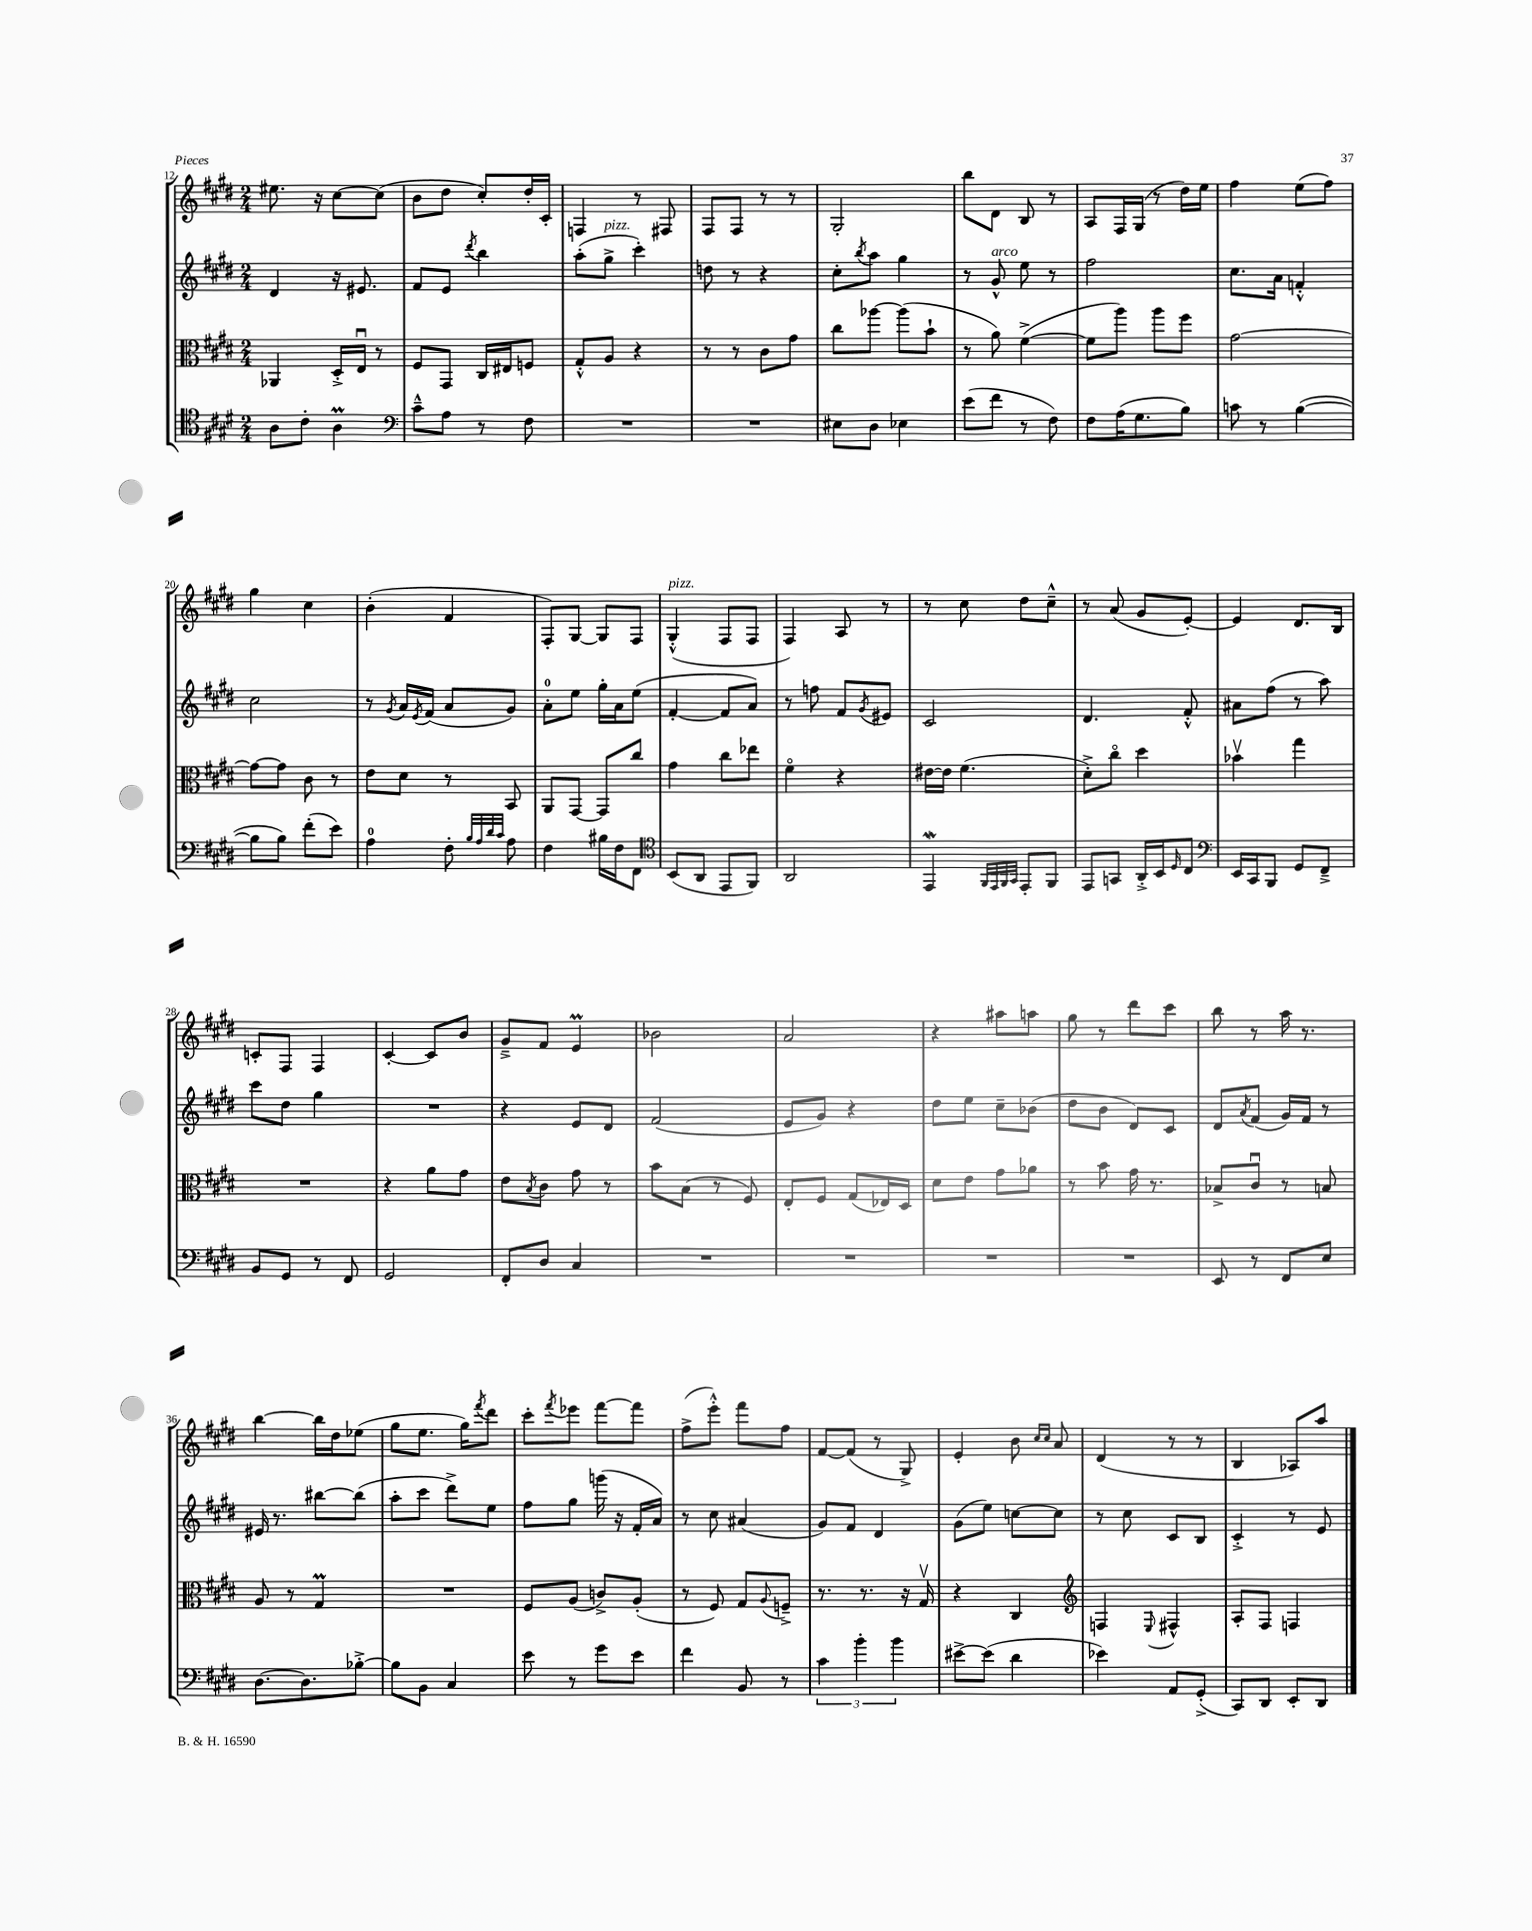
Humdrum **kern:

**kern	**kern	**kern	**kern
*staff4	*staff3	*staff2	*staff1
*clefC4	*clefC3	*clefG2	*clefG2
*k[f#c#g#d#]	*k[f#c#g#d#]	*k[f#c#g#d#]	*k[f#c#g#d#]
*M2/4	*M2/4	*M2/4	*M2/4
8A	4AA-	4d#	8.ee#
8c#'	.	.	.
.	.	.	16r
4A	16D#'^	16r	[8cc#
.	16Eu	8.e#	.
.	8r	.	(8cc#]
=	=	=	=
*clefF4	*	*	*
8c#~^^	8F#	8f#	8b
8A	8GG#	8e	8dd#
.	.	8qddd#	.
8r	16C#	4bb	8cc#')
.	16E#	.	.
8F#	8F	.	16dd#'
.	.	.	16c#'
=	=	=	=
2r	8G#'^^	(8aa'	4F
.	8A	8gg#^	.
.	4r	4ccc#')	8r
.	.	.	8F#
=	=	=	=
2r	8r	8dd	8F#
.	8r	8r	8F#
.	8c#	4r	8r
.	8g#	.	8r
=	=	=	=
8E#	8cc#	8cc#'	2G#'
.	.	8qbb	.
8D#	[8aa-	8aa	.
4E-	(8aa-]	4gg#	.
.	8b`	.	.
=	=	=	=
(8e	8r	8r	8bb
8f#	8a)	8g#^^	8d#
8r	([4f#^	8ee	8B
8F#)	.	8r	8r
=	=	=	=
8F#	8f#]	2ff#	8A
(16A	8aa)	.	16F#
8.G#	.	.	(16G#
.	8aa	.	8r
8B)	8ff#	.	16dd#)
.	.	.	16ee
=	=	=	=
8c	[2g#	8.cc#	4ff#
8r	.	.	.
.	.	16a	.
([4B	.	4f'^^	(8ee
.	.	.	8ff#)
=	=	=	=
8B]	8g#_	2cc#	4gg#
8B)	8g#]	.	.
(8f#'	8c#	.	4cc#
8e)	8r	.	.
=	=	=	=
4A	8e	8r	(4b'
.	.	8qg#	.
.	8d#	16a	.
.	.	8qe	.
.	.	(16f#	.
8F#'	8r	8a	4f#
32qqB	.	.	.
32qqA	.	.	.
32qqd#	.	.	.
32qqc#	.	.	.
8A	8BB	8g#)	.
=	=	=	=
4F#	8AA	8a'	8F#')
.	[8GG#	8ee	[8G#
16B#	8GG#]	16gg#'	8G#]
16F#	.	16a	.
8FF#	8cc#	(8ee	8F#
=	=	=	=
*clefC4	*	*	*
(8BB	4g#	[4f#'	(4G#'^^
8AA	.	.	.
8EE	8cc#	8f#]	8F#
8FF#)	8ee-	8a)	8F#
=	=	=	=
2AA	4f#o	8r	4F#)
.	.	8ff	.
.	4r	8f#	8A
.	.	8qg#	.
.	.	8e#	8r
=	=	=	=
4EE	[16e#	2c#	8r
.	16e#]	.	.
.	(4.f#	.	8cc#
32qqFF#	.	.	.
32qqEE	.	.	.
32qqFF#	.	.	.
32qqGG#	.	.	.
8EE'	.	.	8dd#
8FF#	.	.	8cc#~^^
=	=	=	=
8EE	8d#'^)	4.d#	8r
8GG	8cc#o	.	(8a
16AA'^	4dd#	.	8g#
16BB	.	.	.
16qqD#	.	.	.
8C#	.	8f#'^^	[8e')
=	=	=	=
*clefF4	*	*	*
16EE	4b-v	8a#	4e]
16CC#	.	.	.
8BBB	.	(8ff#	.
8GG#	4gg#	8r	8.d#
8FF#~^	.	8aa)	.
.	.	.	16B
=	=	=	=
8BB	2r	8ccc#	8c'
8GG#	.	8dd#	8F#
8r	.	4gg#	4F#
8FF#	.	.	.
=	=	=	=
2GG#	4r	2r	[4c#'
.	8a	.	8c#]
.	8g#	.	8b
=	=	=	=
8FF#'	8e	4r	8g#~^
.	8qB	.	.
8D#	8c#	.	8f#
4C#	8g#	8e	4e
.	8r	8d#	.
=	=	=	=
2r	8b	(2f#	2b-
.	(8B	.	.
.	8r	.	.
.	8F#)	.	.
=	=	=	=
2r	8E'	8e	2a
.	8F#	8g#)	.
.	(8G#	4r	.
.	16E-)	.	.
.	16D#	.	.
=	=	=	=
2r	8d#	8dd#	4r
.	8e	8ee	.
.	8g#	8cc#~	8aa#
.	8a-	(8b-	8aa
=	=	=	=
2r	8r	8dd#	8gg#
.	8b	8b	8r
.	16g#	8d#)	8ddd#
.	8.r	.	.
.	.	8c#	8ccc#
=	=	=	=
8EE	8B-^	8d#	8bb
.	.	8qa	.
8r	8c#u	(8f#	8r
8FF#	8r	16g#)	16aa
.	.	16f#	8.r
8E	8B	8r	.
=	=	=	=
[8.D#	8A	16e#	[4bb
.	.	8.r	.
.	8r	.	.
8.D#]	.	.	.
.	4G#	[8bb#	16bb]
.	.	.	16dd#
[8B-'^	.	(8bb#]	(8ee-
=	=	=	=
8B-]	2r	8aa'	8gg#
8BB	.	8ccc#	8.ee
4C#	.	8ddd#^)	.
.	.	.	16gg#)
.	.	.	8qfff#
.	.	8ee	8ddd#
=	=	=	=
8e	8F#	8ff#	8ccc#'
.	.	.	8qfff#
8r	(8A	8gg#	8eee-
8g#	8c^)	(16ggg	[8fff#
.	.	16r	.
8e	(8A'	16f#'	8fff#]
.	.	16a)	.
=	=	=	=
4f#	8r	8r	(8ff#^
.	8F#)	8cc#	8eee'^^)
8BB	8G#	(4a#	8fff#
.	8qqA	.	.
8r	8F~^	.	8ff#
=	=	=	=
6c#	8.r	8g#)	[8f#
.	.	8f#	(8f#]
6b'	.	.	.
.	8.r	.	.
.	.	4d#	8r
6b	.	.	.
.	16r	.	8G#^)
.	16G#v	.	.
=	=	=	=
[8e#^	4r	(8g#	4e'
(8e#]	.	8ee)	.
4d#	4C#	[8cc	8b
.	.	.	16qqcc#
.	.	.	16qqcc#
.	.	8cc]	8a
=	=	=	=
*	*clefG2	*	*
4e-)	4F	8r	(4d#
.	.	8cc#	.
.	8qqE	.	.
8AA	4F#^^	8c#	8r
(8GG#'^	.	8B	8r
=	=	=	=
8CC#)	8A'	4c#'^	4B
8DD#	8F#	.	.
8EE'	4F	8r	8A-)
8DD#	.	8e	8aa
==	==	==	==
*-	*-	*-	*-
